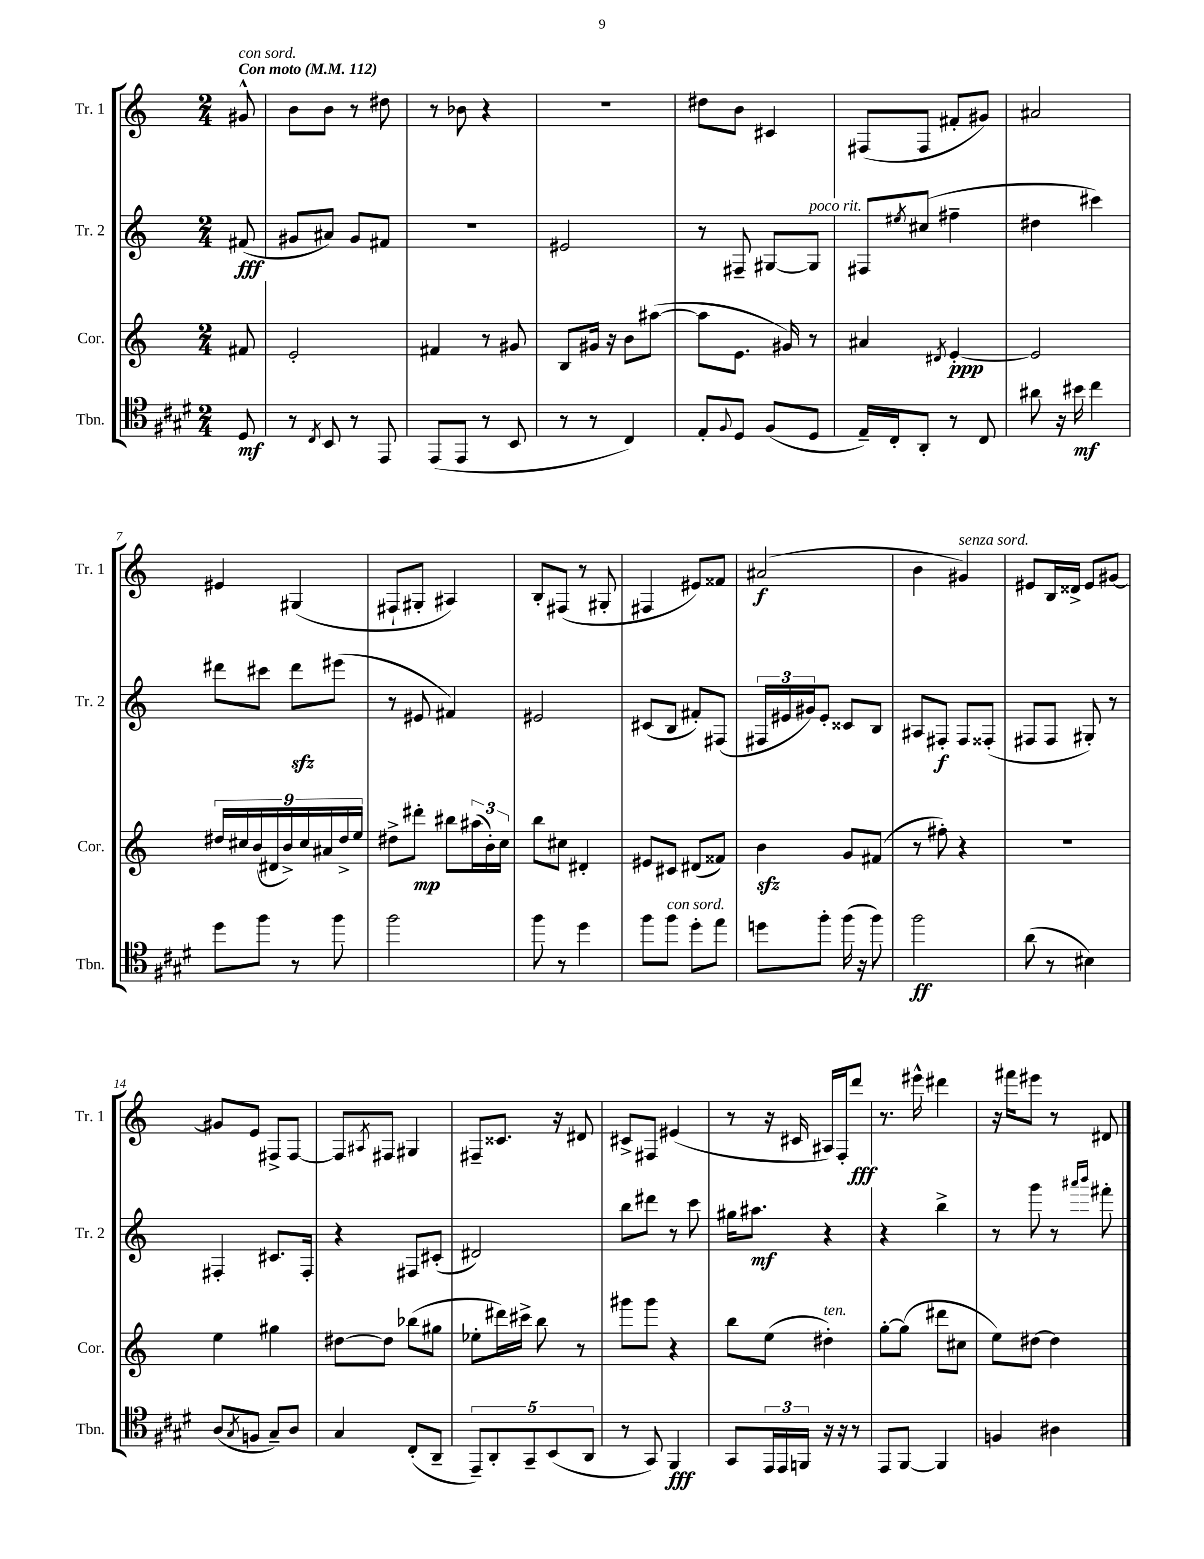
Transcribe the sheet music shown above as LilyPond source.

<<
\new StaffGroup <<
\new Staff = "s0" \with { instrumentName = "Tr. 1" shortInstrumentName = "Tr. 1" } {
    \clef treble \key c \major \numericTimeSignature \time 2/4 \partial 8 \tempo "Con moto" 4 = 112
    gis'8-^^\markup { \italic "con sord." } |
    b'8 b'8 r8 dis''8 |
    r8 bes'8 r4 |
    R2 |
    dis''8 b'8 cis'4 |
    fis8( fis8 fis'8-. gis'8) |
    ais'2 |
    eis'4 gis4( |
    fis8-! gis8-. ais4) |
    b8-. fis8( r8 gis8-. |
    fis4 eis'8) fisis'8 |
    ais'2\f( |
    b'4 gis'4^\markup { \italic "senza sord." }) |
    eis'8 b16 disis'16-> eis'8 gis'8~ |
    gis'8 e'8 fis8-> fis8~ |
    fis8 \acciaccatura { ais8 } fis8 gis4 |
    fis8-- cisis'8. r16 dis'8 |
    cis'8-> fis8 eis'4( |
    r8 r16 cis'16 ais16) f16-. d'''8\fff |
    r8. eis'''16-^ dis'''4 |
    r16 fis'''16 eis'''8 r8 dis'8 \bar "|." |
}
\new Staff = "s1" \with { instrumentName = "Tr. 2" shortInstrumentName = "Tr. 2" } {
    \clef treble \key c \major \numericTimeSignature \time 2/4 \partial 8
    fis'8\fff( |
    gis'8 ais'8) gis'8 fis'8 |
    r2 |
    eis'2 |
    r8 fis8-- gis8~ gis8^\markup { \italic "poco rit." } |
    fis8 \acciaccatura { eis''8 } cis''8( fis''4-- |
    dis''4 cis'''4) |
    dis'''8 cis'''8 dis'''8\sfz eis'''8( |
    r8 eis'8 fis'4) |
    eis'2 |
    cis'8( b8 fis'8-.) fis8( |
    \tuplet 3/2 { fis16 eis'16 gis'16) } eis'8-. cisis'8 b8 |
    ais8 fis8-.\f fis8 fisis8-.( |
    fis8 fis8 gis8-.) r8 |
    fis4-. cis'8. fis16-. |
    r4 fis8 cis'8-.( |
    dis'2) |
    b''8 dis'''8 r8 c'''8 |
    gis''16 ais''8.\mf r4 |
    r4 b''4-> |
    r8 g'''8 r8 \grace { ais'''16 b'''16 } fis'''8-. \bar "|." |
}
\new Staff = "s2" \with { instrumentName = "Cor." shortInstrumentName = "Cor." } {
    \clef treble \key c \major \numericTimeSignature \time 2/4 \partial 8
    fis'8 |
    e'2-. |
    fis'4 r8 gis'8 |
    b8 gis'16 r16 b'8 ais''8~( |
    ais''8 e'8. gis'16) r8 |
    ais'4 \acciaccatura { dis'8 } e'4~-.\ppp |
    e'2 |
    \tuplet 9/8 { dis''16 cis''16 b'16( dis'16 b'16->) cis''16 ais'16 dis''16-> e''16 } |
    dis''8-> dis'''8-.\mp bis''8 \tuplet 3/2 { ais''16( b'16-.) c''16 } |
    b''8 cis''8 dis'4-. |
    eis'8 cis'8 dis'8( fisis'8) |
    b'4\sfz g'8 fis'8( |
    r8 fis''8-.) r4 |
    R2 |
    e''4 gis''4 |
    dis''8~ dis''8 bes''8( gis''8 |
    ees''8-. dis'''16) cis'''16-> b''8 r8 |
    gis'''8 gis'''8 r4 |
    b''8 e''8( dis''4-.^\markup { \italic "ten." }) |
    g''8~-. g''8( dis'''8 cis''8 |
    e''8) dis''8~ dis''4 \bar "|." |
}
\new Staff = "s3" \with { instrumentName = "Tbn." shortInstrumentName = "Tbn." } {
    \clef tenor \key e \major \numericTimeSignature \time 2/4 \partial 8
    dis8\mf |
    r8 \acciaccatura { cis8 } b,8 r8 e,8 |
    e,8( e,8 r8 b,8 |
    r8 r8 cis4) |
    e8-. \appoggiatura { fis8 } dis8 fis8( dis8 |
    e16--) cis16-. a,8-. r8 cis8 |
    ais'8 r16 bis'16\mf cis''4 |
    dis''8 fis''8 r8 fis''8 |
    fis''2 |
    fis''8 r8 dis''4 |
    fis''8 fis''8^\markup { \italic "con sord." } dis''8-. e''8 |
    d''8 fis''8-. fis''16( r16 fis''8) |
    fis''2\ff |
    a'8( r8 bis4) |
    a8( \acciaccatura { gis8 } f8 gis8--) a8 |
    gis4 cis8-.( a,8-- |
    \tuplet 5/4 { e,8--) a,8-. gis,8-- b,8( a,8 } |
    r8 gis,8) fis,4\fff |
    gis,8 \tuplet 3/2 { e,16 e,16 f,16 } r16 r16 r8 |
    e,8 fis,8~ fis,4 |
    f4 ais4 \bar "|." |
}
>>
>>
